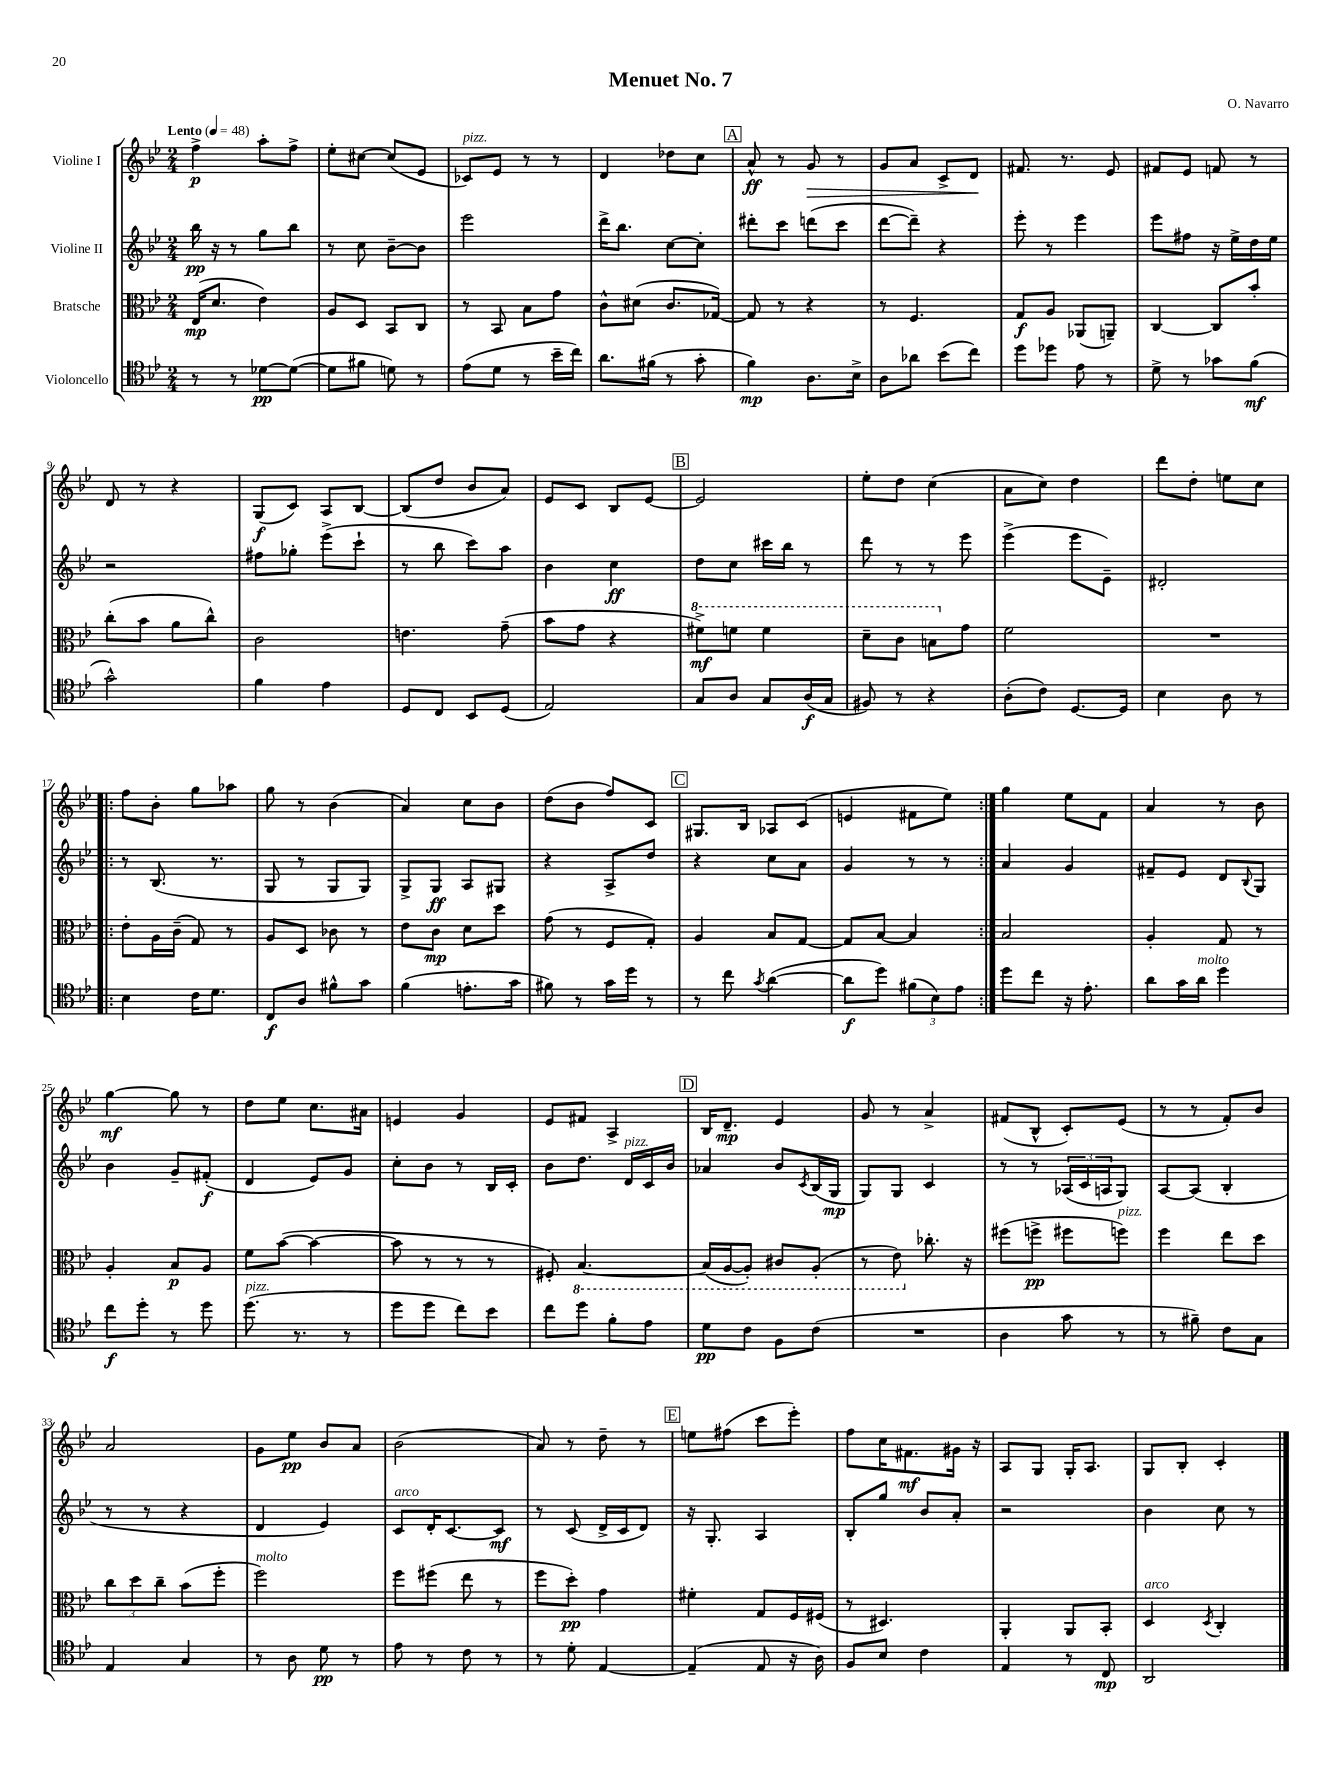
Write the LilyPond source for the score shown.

\header { title = "Menuet No. 7" composer = "O. Navarro" }
<<
\new StaffGroup <<
\new Staff = "s0" \with { instrumentName = "Violine I" } {
    \clef treble \key bes \major \numericTimeSignature \time 2/4 \tempo "Lento" 4 = 48
    f''4->\p a''8-. f''8-> |
    ees''8-. cis''8~ cis''8( ees'8 |
    ces'8^\markup { \italic "pizz." }) ees'8 r8 r8 |
    d'4 des''8 c''8 |
    \mark \markup { \box "A" } a'8-^\ff r8 g'8\> r8 |
    g'8 a'8 c'8-> d'8\! |
    fis'8. r8. ees'8 |
    fis'8 ees'8 f'8 r8 |
    d'8 r8 r4 |
    g8\f( c'8) a8 bes8~ |
    bes8( d''8 bes'8 a'8) |
    ees'8 c'8 bes8 ees'8~ |
    \mark \markup { \box "B" } ees'2 |
    ees''8-. d''8 c''4( |
    a'8 c''8) d''4 |
    d'''8 d''8-. e''8 c''8 |
    \repeat volta 2 { f''8 bes'8-. g''8 aes''8 |
    g''8 r8 bes'4( |
    a'4) c''8 bes'8 |
    d''8( bes'8 f''8) c'8 |
    \mark \markup { \box "C" } gis8. bes16 aes8 c'8( |
    e'4 fis'8 ees''8) | }
    g''4 ees''8 f'8 |
    a'4 r8 bes'8 |
    g''4~\mf g''8 r8 |
    d''8 ees''8 c''8. ais'16 |
    e'4 g'4 |
    ees'8 fis'8 a4-> |
    \mark \markup { \box "D" } bes16 d'8.--\mp ees'4 |
    g'8 r8 a'4-> |
    fis'8( bes8-^ c'8-.) ees'8( |
    r8 r8 f'8-.) bes'8 |
    a'2 |
    g'8 ees''8\pp bes'8 a'8 |
    bes'2( |
    a'8) r8 d''8-- r8 |
    \mark \markup { \box "E" } e''8 fis''8( c'''8 ees'''8-.) |
    f''8 c''16 fis'8.\mf gis'16 r16 |
    a8 g8 g16-. a8. |
    g8 bes8-. c'4-. \bar "|." |
}
\new Staff = "s1" \with { instrumentName = "Violine II" } {
    \clef treble \key bes \major \numericTimeSignature \time 2/4
    bes''16\pp r16 r8 g''8 bes''8 |
    r8 c''8 bes'8~-- bes'8 |
    ees'''2 |
    d'''16-> bes''8. c''8~ c''8-. |
    \mark \markup { \box "A" } dis'''8-. c'''8 d'''8( c'''8 |
    d'''8~ d'''8--) r4 |
    ees'''8-. r8 ees'''4 |
    ees'''8 fis''8 r16 ees''16-> d''16 ees''16 |
    r2 |
    fis''8 ges''8-. ees'''8->( c'''8-! |
    r8 bes''8 c'''8) a''8 |
    bes'4 c''4\ff |
    \mark \markup { \box "B" } d''8 c''8 cis'''16 bes''16 r8 |
    d'''8 r8 r8 ees'''8 |
    ees'''4->( ees'''8 ees'8--) |
    dis'2-. |
    \repeat volta 2 { r8 bes8.( r8. |
    g8 r8 g8 g8) |
    g8-> g8\ff a8 gis8 |
    r4 a8-> d''8 |
    \mark \markup { \box "C" } r4 c''8 a'8 |
    g'4 r8 r8 | }
    a'4 g'4 |
    fis'8-- ees'8 d'8 \appoggiatura { bes8 } g8 |
    bes'4 g'8-- fis'8-.\f( |
    d'4 ees'8) g'8 |
    c''8-. bes'8 r8 bes16 c'16-. |
    bes'8 d''8. d'16^\markup { \italic "pizz." } c'16 bes'16 |
    \mark \markup { \box "D" } aes'4 bes'8 \acciaccatura { c'8 } bes16( g16\mp |
    g8) g8 c'4 |
    r8 r8 \tuplet 3/2 { aes16( c'16 a16 } g8) |
    a8~ a8( bes4-. |
    r8 r8 r4 |
    d'4 ees'4) |
    c'8^\markup { \italic "arco" } d'16-. c'8.~ c'8\mf |
    r8 c'8( d'16-> c'16 d'8) |
    \mark \markup { \box "E" } r16 g8.-. a4 |
    bes8-. g''8 bes'8 a'8-. |
    r2 |
    bes'4 c''8 r8 \bar "|." |
}
\new Staff = "s2" \with { instrumentName = "Bratsche" } {
    \clef alto \key bes \major \numericTimeSignature \time 2/4
    ees16\mp( d'8. ees'4) |
    a8 d8 bes,8 c8 |
    r8 bes,8 bes8 g'8 |
    c'8-^ dis'8( c'8. ges16~) |
    \mark \markup { \box "A" } ges8 r8 r4 |
    r8 f4. |
    g8\f a8 aes,8( a,8--) |
    c4~ c8 bes'8-. |
    c''8-.( bes'8 a'8 c''8-^) |
    c'2 |
    e'4. g'8--( |
    bes'8 g'8 r4 |
    \mark \markup { \box "B" } \ottava #1 fis''8->\mf) f''8 f''4 |
    d''8-- c''8 b'8 \ottava #0 g'8 |
    f'2 |
    R2 |
    \repeat volta 2 { ees'8-. a16 c'16--( g8) r8 |
    a8 d8 ces'8 r8 |
    ees'8 c'8\mp d'8 d''8 |
    g'8( r8 f8 g8-.) |
    \mark \markup { \box "C" } a4 bes8 g8~ |
    g8 bes8~ bes4 | }
    bes2 |
    a4-. g8 r8 |
    a4-. bes8\p a8 |
    f'8 bes'8~( bes'4~ |
    bes'8 r8 r8 r8 |
    fis8-.) \ottava #-1 bes,4.~ |
    \mark \markup { \box "D" } bes,16( a,16~ a,8-.) cis8 a,8-.( |
    r8 ees8) \ottava #0 ces''8.-. r16 |
    fis''8( f''8->\pp fis''8 f''8^\markup { \italic "pizz." }) |
    f''4 ees''8 d''8 |
    \tuplet 3/2 { c''8 d''8 c''8-- } bes'8( f''8-. |
    f''2^\markup { \italic "molto" }) |
    f''8 fis''8( ees''8 r8 |
    f''8 d''8-.\pp) g'4 |
    \mark \markup { \box "E" } fis'4-. g8 f16 fis16( |
    r8 dis4.) |
    a,4-. a,8 bes,8-. |
    d4^\markup { \italic "arco" } \acciaccatura { d8 } c4-. \bar "|." |
}
\new Staff = "s3" \with { instrumentName = "Violoncello" } {
    \clef tenor \key bes \major \numericTimeSignature \time 2/4
    r8 r8 des'8~\pp des'8~( |
    des'8 fis'8 d'8) r8 |
    ees'8( d'8 r8 bes'16-- c''16) |
    a'8. fis'16( r8 g'8-. |
    \mark \markup { \box "A" } f'4\mp) a8. bes16-> |
    a8 aes'8 bes'8( c''8) |
    d''8 des''8 ees'8 r8 |
    d'8-> r8 ges'8 f'8\mf( |
    g'2-^) |
    f'4 ees'4 |
    d8 c8 bes,8 d8( |
    ees2) |
    \mark \markup { \box "B" } g8 a8 g8 a16\f( g16 |
    fis8) r8 r4 |
    a8-.( c'8) d8.~ d16 |
    bes4 a8 r8 |
    \repeat volta 2 { bes4 c'16 d'8. |
    c8\f a8 fis'8-^ g'8 |
    f'4( e'8.-. g'16 |
    fis'8) r8 g'16 d''16 r8 |
    \mark \markup { \box "C" } r8 c''8 \acciaccatura { g'8 } a'4~( |
    a'8\f d''8) \tuplet 3/2 { fis'8( bes8) ees'8 } | }
    d''8 c''8 r16 ees'8.-. |
    a'8 g'16 a'16^\markup { \italic "molto" } d''4 |
    c''8\f d''8-. r8 d''8 |
    d''8.^\markup { \italic "pizz." }( r8. r8 |
    d''8 d''8 c''8) bes'8 |
    c''8 d''8 f'8-. ees'8 |
    \mark \markup { \box "D" } d'8\pp c'8 f8 c'8( |
    R2 |
    a4 g'8 r8 |
    r8 fis'8--) c'8 g8 |
    ees4 g4 |
    r8 a8 d'8\pp r8 |
    ees'8 r8 c'8 r8 |
    r8 d'8-. ees4~ |
    \mark \markup { \box "E" } ees4--( ees8 r16 a16) |
    f8 bes8 c'4 |
    ees4 r8 c8\mp |
    a,2 \bar "|." |
}
>>
>>
